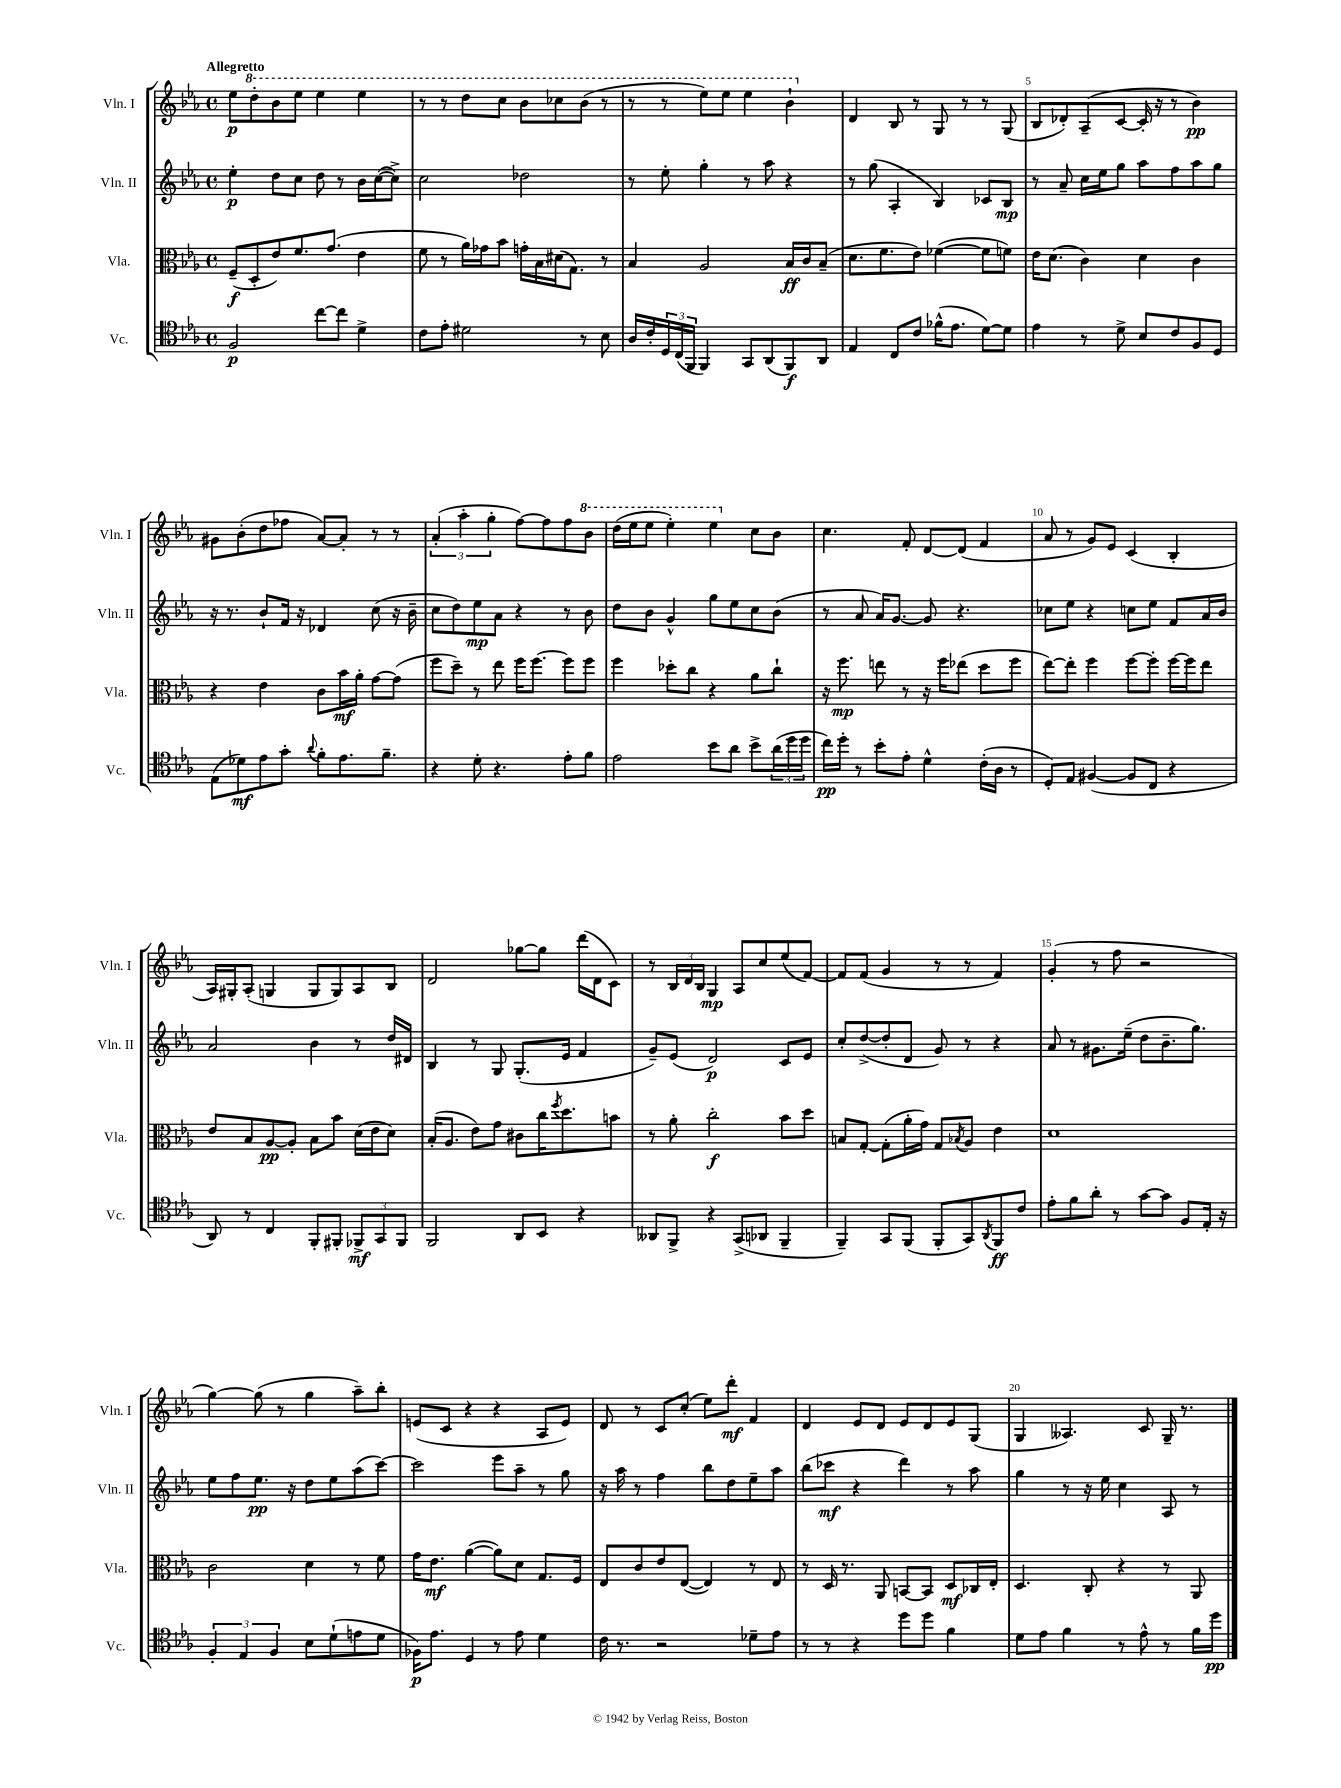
<<
\new StaffGroup <<
\new Staff = "s0" \with { instrumentName = "Vln. I" shortInstrumentName = "Vln. I" } {
    \clef treble \key ees \major \defaultTimeSignature \time 4/4 \tempo "Allegretto"
    ees''8\p \ottava #1 d'''8-. bes''8 ees'''8 ees'''4 ees'''4 |
    r8 r8 d'''8 c'''8 bes''8 ces'''8 bes''8( r8 |
    r8 r8 ees'''8) ees'''8 ees'''4 bes''4-! \ottava #0 |
    d'4 bes8 r8 g8 r8 r8 g8( |
    bes8 des'8-.) aes8--( c'8~ c'16-. r16 r8 bes'4\pp) |
    gis'8 bes'8-.( d''8 fes''8 aes'8~) aes'8-. r8 r8 |
    \tuplet 3/2 { aes'4-.( aes''4-. g''4-. } f''8~) f''8 f''8 \ottava #1 bes''8 |
    d'''16( ees'''16 ees'''8 ees'''4-.) ees'''4 \ottava #0 c''8 bes'8 |
    c''4. f'8-. d'8~ d'8( f'4 |
    aes'8 r8 g'8) ees'8 c'4( bes4-. |
    aes16) gis16-. aes8-.( g4 g8 g8) aes8 bes8 |
    d'2 ges''8~ ges''8 d'''16( d'16 c'8) |
    r8 \tuplet 3/2 { bes16 d'16 bes16 } g4\mp aes8 c''8 ees''8( f'8~) |
    f'8 f'8( g'4 r8 r8 f'4) |
    g'4-.( r8 f''8 r2 |
    g''4~) g''8( r8 g''4 aes''8--) bes''8-. |
    e'8( c'8 r4 r4 aes8 e'8) |
    d'8 r8 c'8 c''8-.( ees''8) d'''8-.\mf f'4 |
    d'4 ees'8 d'8 ees'8 d'8 ees'8 g8( |
    g4 aeses4.) c'8 g16-- r8. \bar "|." |
}
\new Staff = "s1" \with { instrumentName = "Vln. II" shortInstrumentName = "Vln. II" } {
    \clef treble \key ees \major \defaultTimeSignature \time 4/4
    ees''4-.\p d''8 c''8 d''8 r8 bes'16 c''16~( c''8->) |
    c''2 des''2 |
    r8 ees''8-. g''4-. r8 aes''8 r4 |
    r8 g''8( aes4-. bes4) ces'8 bes8\mp |
    r8 aes'8-- c''16 ees''16 g''8 aes''8 f''8 aes''8 g''8 |
    r16 r8. bes'8-! f'16 r16 des'4 c''8( r16 bes'16-- |
    c''8 d''8) ees''8\mp aes'8 r4 r8 bes'8 |
    d''8 bes'8 g'4-^ g''8 ees''8 c''8 bes'8( |
    r8 aes'8 aes'16) g'8.~ g'8 r4. |
    ces''8 ees''8 r4 c''8 ees''8 f'8 aes'16 bes'16 |
    aes'2 bes'4 r8 d''16 dis'16 |
    bes4 r8 g8 g8.-.( ees'16 f'4 |
    g'8--) ees'8( d'2\p) c'8 ees'8 |
    c''8-. d''8~->( d''8-. d'8 g'8) r8 r4 |
    aes'8 r8 gis'8. ees''16--( d''8 bes'8.-- g''8.) |
    ees''8 f''8 ees''8.\pp r16 d''8 ees''8 aes''8( c'''8~) |
    c'''2 ees'''8 aes''8-- r8 g''8 |
    r16 aes''16 r8 f''4 bes''8 d''8 ees''8-- aes''8 |
    bes''8( ces'''8\mf r4 d'''4) r8 aes''8 |
    g''4 r8 r16 ees''16 c''4 aes8 r8 \bar "|." |
}
\new Staff = "s2" \with { instrumentName = "Vla." shortInstrumentName = "Vla." } {
    \clef alto \key ees \major \defaultTimeSignature \time 4/4
    f8--\f( d8-. ees'8) f'8. g'8.( ees'4 |
    f'8 r8 aes'16) ges'16 bes'8 g'16-. bes16 dis'16( g8.) r8 |
    bes4 aes2 bes16\ff c'16 bes8--( |
    d'8. f'8. ees'8) fes'4~( fes'8 f'8) |
    ees'16 d'8.( c'4) d'4 c'4 |
    r4 ees'4 c'8 bes'16\mf aes'16-. g'8~ g'8( |
    f''8 d''8--) r8 ees''8 f''16 f''8.~ f''8 f''8 |
    f''4 des''8-. c''8 r4 aes'8 c''8-! |
    r16 f''8.\mp e''8 r8 r16 f''16 ees''8( d''8 f''8 |
    ees''8~) ees''8-. f''4 f''8~ f''8-. f''16~ f''16 ees''8 |
    ees'8 bes8 aes8~\pp aes8-. bes8 bes'8 d'16( ees'16 d'8) |
    bes16-.( aes8. ees'8) g'8 cis'8 c''16 \acciaccatura { f''8 } d''8. b'8 |
    r8 aes'8-. c''2-.\f bes'8 d''8 |
    b8 g8~-. g8-.( aes'16-. g'16) g8 \acciaccatura { bes8 } aes8 ees'4 |
    d'1 |
    c'2 d'4 r8 f'8 |
    g'16 ees'8.\mf aes'4~( aes'8) d'8 g8. f16 |
    ees8 c'8 ees'8 ees8~( ees4) r8 ees8 |
    r8 d16 r8. aes,8 b,8~ b,8 d8\mf ces16 ees16-. |
    d4. c8-. r4 r8 aes,8 \bar "|." |
}
\new Staff = "s3" \with { instrumentName = "Vc." shortInstrumentName = "Vc." } {
    \clef tenor \key ees \major \defaultTimeSignature \time 4/4
    f2\p c''8~ c''8 d'4-> |
    c'8 ees'8-. dis'2 r8 bes8 |
    aes16 c'16-. \tuplet 3/2 { d16 c16( f,16 } f,4) g,8 aes,8( f,8\f) aes,8 |
    ees4 c8 c'8 fes'16-^( ees'8. d'8~) d'8 |
    ees'4 r8 d'8-> bes8 c'8 f8 d8 |
    ees8( des'8\mf) ees'8 g'8-. \appoggiatura { aes'8 } f'8-. ees'8. f'8.-- |
    r4 d'8-. r4. ees'8-. f'8 |
    ees'2 bes'8 aes'8 bes'8-> \tuplet 3/2 { aes'16( d''16 d''16 } |
    c''16\pp) d''16-. r8 bes'8-. ees'8-. d'4-^ c'16-.( aes16 r8 |
    d8-.) ees8 fis4~( fis8 c8 r4 |
    aes,8) r8 c4 f,8-. fis,8-. \tuplet 3/2 { fes,8->\mf g,8 fes,8 } |
    f,2 aes,8 bes,8 r4 |
    aeses,8 f,8-> r4 g,8->( aes,8 f,4-- |
    f,4--) g,8 f,8( f,8-. g,8) \acciaccatura { aes,8 } f,8\ff c'8 |
    ees'8-. f'8 aes'8-. r8 g'8~ g'8 f8 ees16-. r16 |
    \tuplet 3/2 { f4-. ees4 f4 } bes8 d'8-!( e'8 d'8 |
    fes16\p) ees'8. d4 r8 ees'8 d'4 |
    c'16 r8. r2 des'8-- ees'8 |
    r8 r8 r4 d''8 d''8 f'4 |
    d'8 ees'8 f'4 r8 ees'8-^ r8 f'16 d''16\pp \bar "|." |
}
>>
>>
\layout { \context { \Score \override BarNumber.break-visibility = ##(#f #t #t) barNumberVisibility = #(every-nth-bar-number-visible 5) } }
